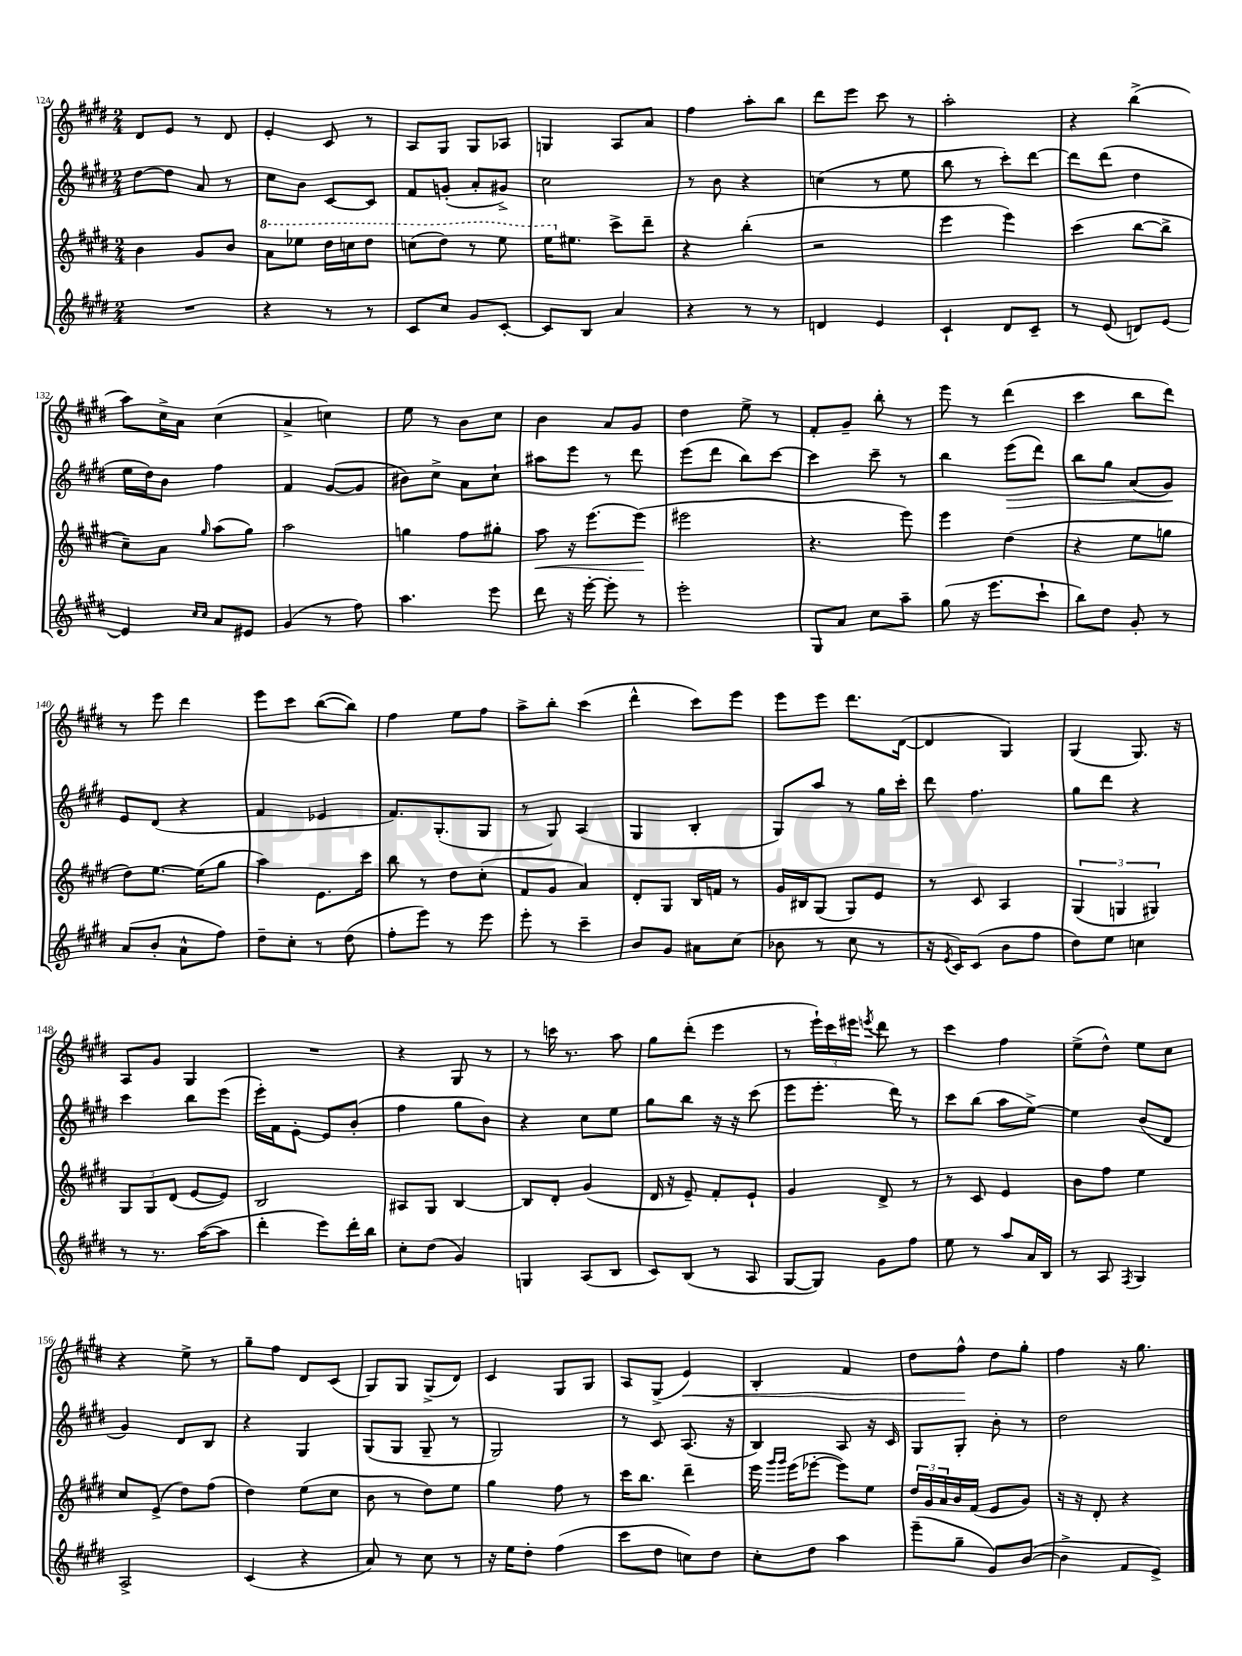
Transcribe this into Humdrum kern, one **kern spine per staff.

**kern	**kern	**kern	**kern
*staff4	*staff3	*staff2	*staff1
*clefG2	*clefG2	*clefG2	*clefG2
*k[f#c#g#d#]	*k[f#c#g#d#]	*k[f#c#g#d#]	*k[f#c#g#d#]
*M2/4	*M2/4	*M2/4	*M2/4
2r	4b	[8dd#	8d#
.	.	8dd#]	8e
.	8g#	8a	8r
.	8b	8r	8d#
=	=	=	=
4r	8aa	8cc#	4e'
.	8eee-	8b	.
8r	16ddd#	[8c#	8c#
.	16ccc	.	.
8r	8ddd#	8c#]	8r
=	=	=	=
8c#	(8ccc	8f#	8A
8cc#	8ddd#)	(8g'	8G#
8g#	8r	8a'	8G#
[8c#'	8eee	8g#^)	8A-
=	=	=	=
8c#]	16eee	2cc#	4G
.	8.ee#	.	.
8B	.	.	.
4a	8ccc#^	.	8A
.	8ddd#~	.	8a
=	=	=	=
4r	4r	8r	4ff#
.	.	8b	.
8r	(4bb'	4r	8aa'
8r	.	.	8bb
=	=	=	=
4d	2r	(4cc	8ddd#
.	.	.	8eee
4e	.	8r	8ccc#
.	.	8ee	8r
=	=	=	=
4c#`	4eee	8bb	2aa'
.	.	8r	.
8d#	4eee)	8ccc#')	.
8c#~	.	[8ddd#	.
=	=	=	=
8r	(4ccc#	8ddd#]	4r
(8e	.	(8ddd#	.
8d)	[8bb	4dd#	(4bb^
[8e	8bb^]	.	.
=	=	=	=
4e]	8cc#~)	16ee	8aa)
.	.	16dd#)	.
.	8a	8b	16cc#^
.	.	.	16a
16qqcc#	.	.	.
16qqcc#	16qqgg#	.	.
8a	(8aa	4ff#	(4cc#
8e#	8gg#)	.	.
=	=	=	=
(4g#	2aa	4f#	4a^
8r	.	([8g#	4cc)
8ff#)	.	8g#]	.
=	=	=	=
4.aa	4gg	8b#)	8ee
.	.	8cc#^	8r
.	8ff#	8a	8b
8eee	8gg#'	8cc#`	8cc#
=	=	=	=
8ddd#	8aa	8aa#	4b
16r	16r	8eee	.
[16eee'	[8.eee	.	.
8eee']	.	8r	8a
8r	(8eee]	8ddd#	8g#
=	=	=	=
2eee'	2eee#	(8eee	4dd#
.	.	8ddd#	.
.	.	8bb)	8ee^
.	.	[8ccc#	8r
=	=	=	=
8G#	4.r	4ccc#]	8f#'
8a	.	.	8g#~
8cc#	.	8ccc#~	8bb'
8aa~	8eee)	8r	8r
=	=	=	=
(8gg#	4eee	4bb	8eee
16r	.	.	8r
8.eee	.	.	.
.	(4dd#	(8eee	(4ddd#
8ccc#`	.	8ddd#)	.
=	=	=	=
8bb)	4r	8bb	4ccc#
8dd#	.	8gg#	.
8g#'	8ee	(8a	8bb
8r	8gg	8g#)	8ddd#)
=	=	=	=
(8a	8dd#)	8e	8r
8b'	[8.ee	(8d#	8eee
8a^^	.	4r	4ddd#
.	(16ee]	.	.
8ff#)	8gg#	.	.
=	=	=	=
8dd#~	4aa)	4f#	8eee
8cc#'	.	.	8ccc#
8r	8.e	4e-	([8bb
(8dd#	.	.	8bb])
.	16ccc#	.	.
=	=	=	=
8ff#'	8bb	8.f#)	4ff#
8eee)	8r	.	.
.	.	(8.G#'	.
8r	8dd#	.	8ee
8eee	(8cc#'	8G#	8ff#
=	=	=	=
8eee'	8f#	8r	8aa^
8r	8g#	8G#)	8bb'
4ccc#~	4a)	(4A	(4ccc#
=	=	=	=
8b	8d#'	4G#	4ddd#^^
8g#	8G#	.	.
8a#	16B	4B'	8ccc#)
.	16f	.	.
(8cc#	8r	.	8eee
=	=	=	=
8b-	16g#	8G#)	8eee
.	16B#	.	.
8r	(8G#	8aa	8eee
8cc#	8G#)	8r	8.ddd#
8r	8e	16gg#	.
.	.	16ccc#'	([16d#
=	=	=	=
16r	8r	8ddd#	4d#]
8qe	.	.	.
16c#)	.	.	.
(8c#	8c#	4.ff#	.
8b	4A	.	4G#)
8ff#	.	.	.
=	=	=	=
8dd#)	(6G#	8gg#	(4G#
8ee	.	8ddd#	.
.	6G	.	.
4cc	.	4r	8.G#)
.	6G#)	.	.
.	.	.	16r
=	=	=	=
8r	12G#	4ccc#	8A
.	12G#	.	.
8.r	.	.	8g#
.	(12d#	.	.
.	[8e	8bb	4G#
([16aa	.	.	.
8aa]	8e])	(8eee	.
=	=	=	=
4ddd#'	2B	16eee')	2r
.	.	16f#	.
.	.	[8e'	.
8eee)	.	8e]	.
16ddd#'	.	(8b'	.
16bb	.	.	.
=	=	=	=
8cc#'	8A#	4ff#	4r
(8dd#	8G#	.	.
4g#)	[4B	8gg#	8G#
.	.	8b)	8r
=	=	=	=
4G	8B]	4r	8r
.	8d#'	.	16ccc
.	.	.	8.r
(8A	(4g#	8cc#	.
8B	.	8ee	8aa
=	=	=	=
8c#)	16d#	8gg#	8gg#
.	16r	.	.
(8B	8e~)	8bb	(8ddd#'
8r	8f#'	16r	4eee
.	.	16r	.
8A	8e`	(8ccc#	.
=	=	=	=
[8G#	4g#	8eee	8r
8G#])	.	8.eee'	24eee`)
.	.	.	24ccc#
.	.	.	24eee#
.	.	.	8qeee
8g#	8d#^	.	8ddd#
.	.	16ddd#)	.
8ff#	8r	8r	8r
=	=	=	=
8ee	8r	8ccc#	4ccc#
8r	8c#	(8bb	.
8aa	4e	8aa	4ff#
16a	.	[8ee^)	.
16B	.	.	.
=	=	=	=
8r	8b	4ee]	(8ee^
8A	8ff#	.	8dd#^^)
8qF#	.	.	.
4G#	4ee	(8b	8ee
.	.	8d#	8cc#
=	=	=	=
2A^	8cc#	4g#)	4r
.	(8e^	.	.
.	8dd#)	8d#	8ee^
.	(8ff#	8B	8r
=	=	=	=
(4c#	4dd#)	4r	8gg#~
.	.	.	8ff#
4r	(8ee	4G#	8d#
.	8cc#	.	(8c#
=	=	=	=
8a)	8b	(8G#	8G#)
8r	8r	8G#	8G#
8cc#	8dd#)	8G#~	(8G#^
8r	8ee	8r	8d#)
=	=	=	=
16r	4gg#	2G#)	4c#
16ee	.	.	.
8dd#'	.	.	.
(4ff#	8ff#	.	8G#
.	8r	.	8G#
=	=	=	=
8ccc#	16ccc#	8r	8A
.	8.bb	.	.
8dd#	.	8c#	(8G#^
8cc)	4ddd#~	(8.A	4e)
8dd#	.	.	.
.	.	16r	.
=	=	=	=
8cc#'	16eee	4B)	4B'
.	16qqggg#	.	.
.	16qqggg#	.	.
.	(16eee	.	.
8dd#	[8eee-'	.	.
4aa	8eee-])	8A	4f#
.	8ee	16r	.
.	.	16c#	.
=	=	=	=
(8eee~	24dd#	8G#	8dd#
.	24g#	.	.
.	24a	.	.
8gg#~	16b	8G#'	8ff#^^
.	(16f#	.	.
8g#)	8e	8b'	8dd#
([8b	8g#)	8r	8gg#'
=	=	=	=
4b^]	16r	2dd#	4ff#
.	16r	.	.
.	8d#'	.	.
8f#	4r	.	16r
.	.	.	8.gg#
8e^)	.	.	.
==	==	==	==
*-	*-	*-	*-
